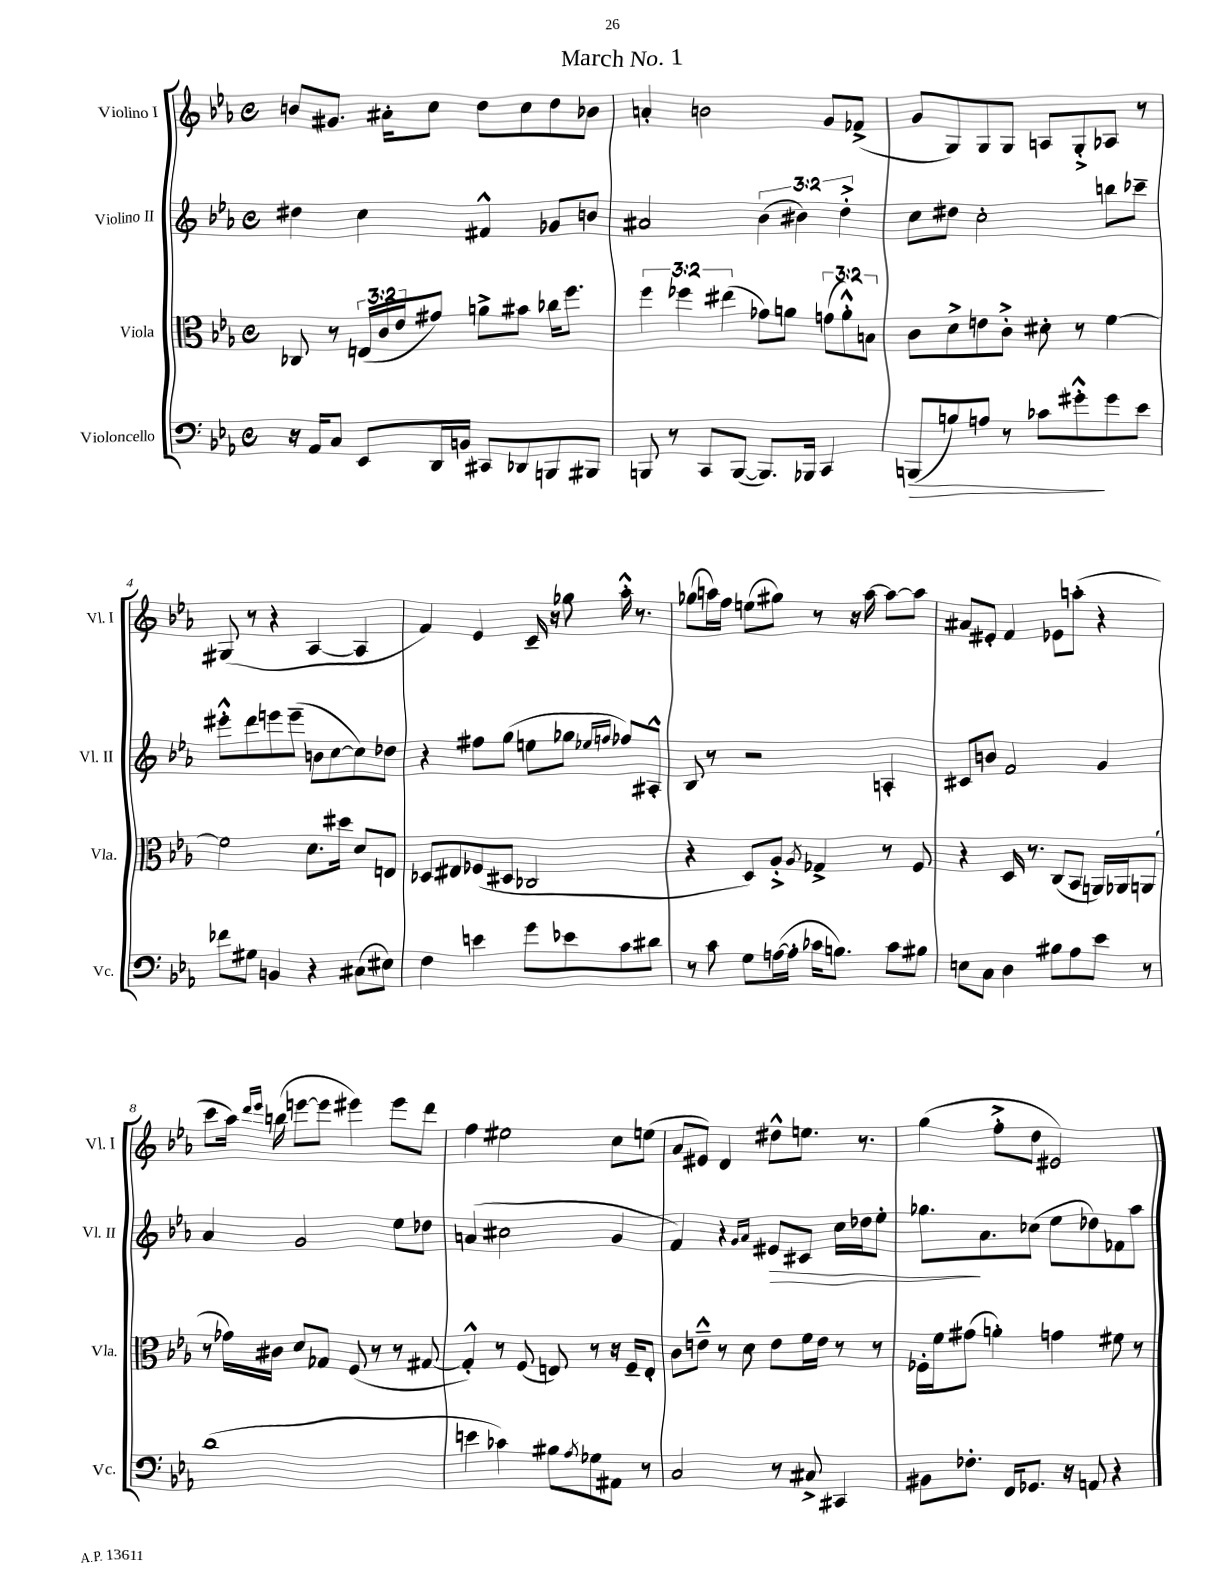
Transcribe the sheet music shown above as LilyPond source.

\header { title = "March No. 1" }
<<
\new StaffGroup <<
\new Staff = "s0" \with { instrumentName = "Violino I" shortInstrumentName = "Vl. I" } {
    \clef treble \key ees \major \defaultTimeSignature \time 4/4
    b'8 gis'8. ais'16-. c''8 d''8 c''8 d''8 bes'8 |
    a'4-. b'2 g'8 fes'8->( |
    g'8 g8) g8 g8 a8 g8-.-> aes8 r8 |
    gis8( r8 r4 aes4~ aes4 |
    f'4) ees'4 c'16-- r16 ges''8 aes''16-.-^ r8. |
    ges''8( a''16) f''16 e''8( gis''8) r8 r16 a''16~ a''8~ a''8 |
    ais'8 eis'8-. f'4 ees'8 a''8-.( r4 |
    c'''8 aes''16) \grace { d'''16 ees'''16 } b''16( e'''8~ e'''8 eis'''4) eis'''8 d'''8 |
    f''4 eis''2 c''8 e''8( |
    aes'8 eis'8) d'4 dis''8-^ e''8. r8. |
    g''4( f''8-.-> d''8 eis'2) \bar "|." |
}
\new Staff = "s1" \with { instrumentName = "Violino II" shortInstrumentName = "Vl. II" } {
    \clef treble \key ees \major \defaultTimeSignature \time 4/4 \override Staff.TupletNumber.text = #tuplet-number::calc-fraction-text
    dis''4 c''4 fis'4-^ ges'8 b'8 |
    ais'2 \tuplet 3/2 { bes'4( bis'4) d''4-.-> } |
    c''8 dis''8 c''2-. b''8 ces'''8-- |
    eis'''8-.-^ d'''8 e'''8 e'''8--( b'8 c''8~ c''8) des''8 |
    r4 fis''8 g''8( e''8 ges''8 \grace { ees''16 f''16 } fes''8) ais8-.-^ |
    bes8 r8 r2 a4-. |
    cis'8 b'8 f'2 g'4 |
    aes'4 g'2 ees''8 des''8 |
    a'4( cis''2 g'4 |
    f'4) r4 \grace { g'16 aes'16 } eis'8\> cis'8 c''16 des''16 ees''8-. |
    ges''8.\! aes'8. ces''8( ees''8 des''8) fes'8 aes''8 \bar "|." |
}
\new Staff = "s2" \with { instrumentName = "Viola" shortInstrumentName = "Vla." } {
    \clef alto \key ees \major \defaultTimeSignature \time 4/4 \override Staff.TupletNumber.text = #tuplet-number::calc-fraction-text
    ces8 r8 \tuplet 3/2 { e16( c'16 ees'16 } gis'8) a'8-> bis'8 ces''16 f''8. |
    \tuplet 3/2 { f''4 fes''4 eis''4( } ges'8) a'8 \tuplet 3/2 { g'8( a'8-.-^) b8 } |
    c'8 d'8-> e'8 c'8-.-> dis'8-. r8 f'4~ |
    f'2 d'8. dis''16 d'8 e8 |
    des8 eis8 fes8( dis8 ces2 |
    r4 d8) aes8-.-> \acciaccatura { aes8 } ges4-> r8 f8 |
    r4 d16 r8. c8( bes,8 a,16) aes,16 a,8( |
    r8 ges'16) cis'16 d'8 ges8 f8( r8 r8 gis8~ |
    gis4-.-^) r8 f8( e8) r8 r16 f16-- e8-. |
    c'8 e'8---^ r8 d'8 e'8 f'16 e'16 r8 r8 |
    fes16-. f'16 gis'8( a'4-.) g'4 fis'8 r8 \bar "|." |
}
\new Staff = "s3" \with { instrumentName = "Violoncello" shortInstrumentName = "Vc." } {
    \clef bass \key ees \major \defaultTimeSignature \time 4/4
    r16 aes,16 c8 ees,8 d,16 b,16 cis,8 des,8 b,,8 bis,,8 |
    b,,8 r8 c,8 b,,8~( b,,8.) bes,,16 c,4 |
    b,,8\>( b8) a8 r8 ces'8 gis'8-.-^\! gis'8 ees'8 |
    fes'8 gis8 b,4 r4 cis8( eis8) |
    f4 e'4 g'8 ees'8 c'8 dis'8 |
    r8 c'8 g8 a16~( a16-. ces'16 b8.) ces'8 bis8 |
    e8 c8 d4 bis8 aes8 ees'8 r8 |
    d'1( |
    e'4 ces'4) bis8 \acciaccatura { aes8 } ges8 ais,8 r8 |
    c2 r8 cis8-> cis,4 |
    bis,8 fes8.-. f,16 ges,8. r16 a,8 r4 \bar "|." |
}
>>
>>
